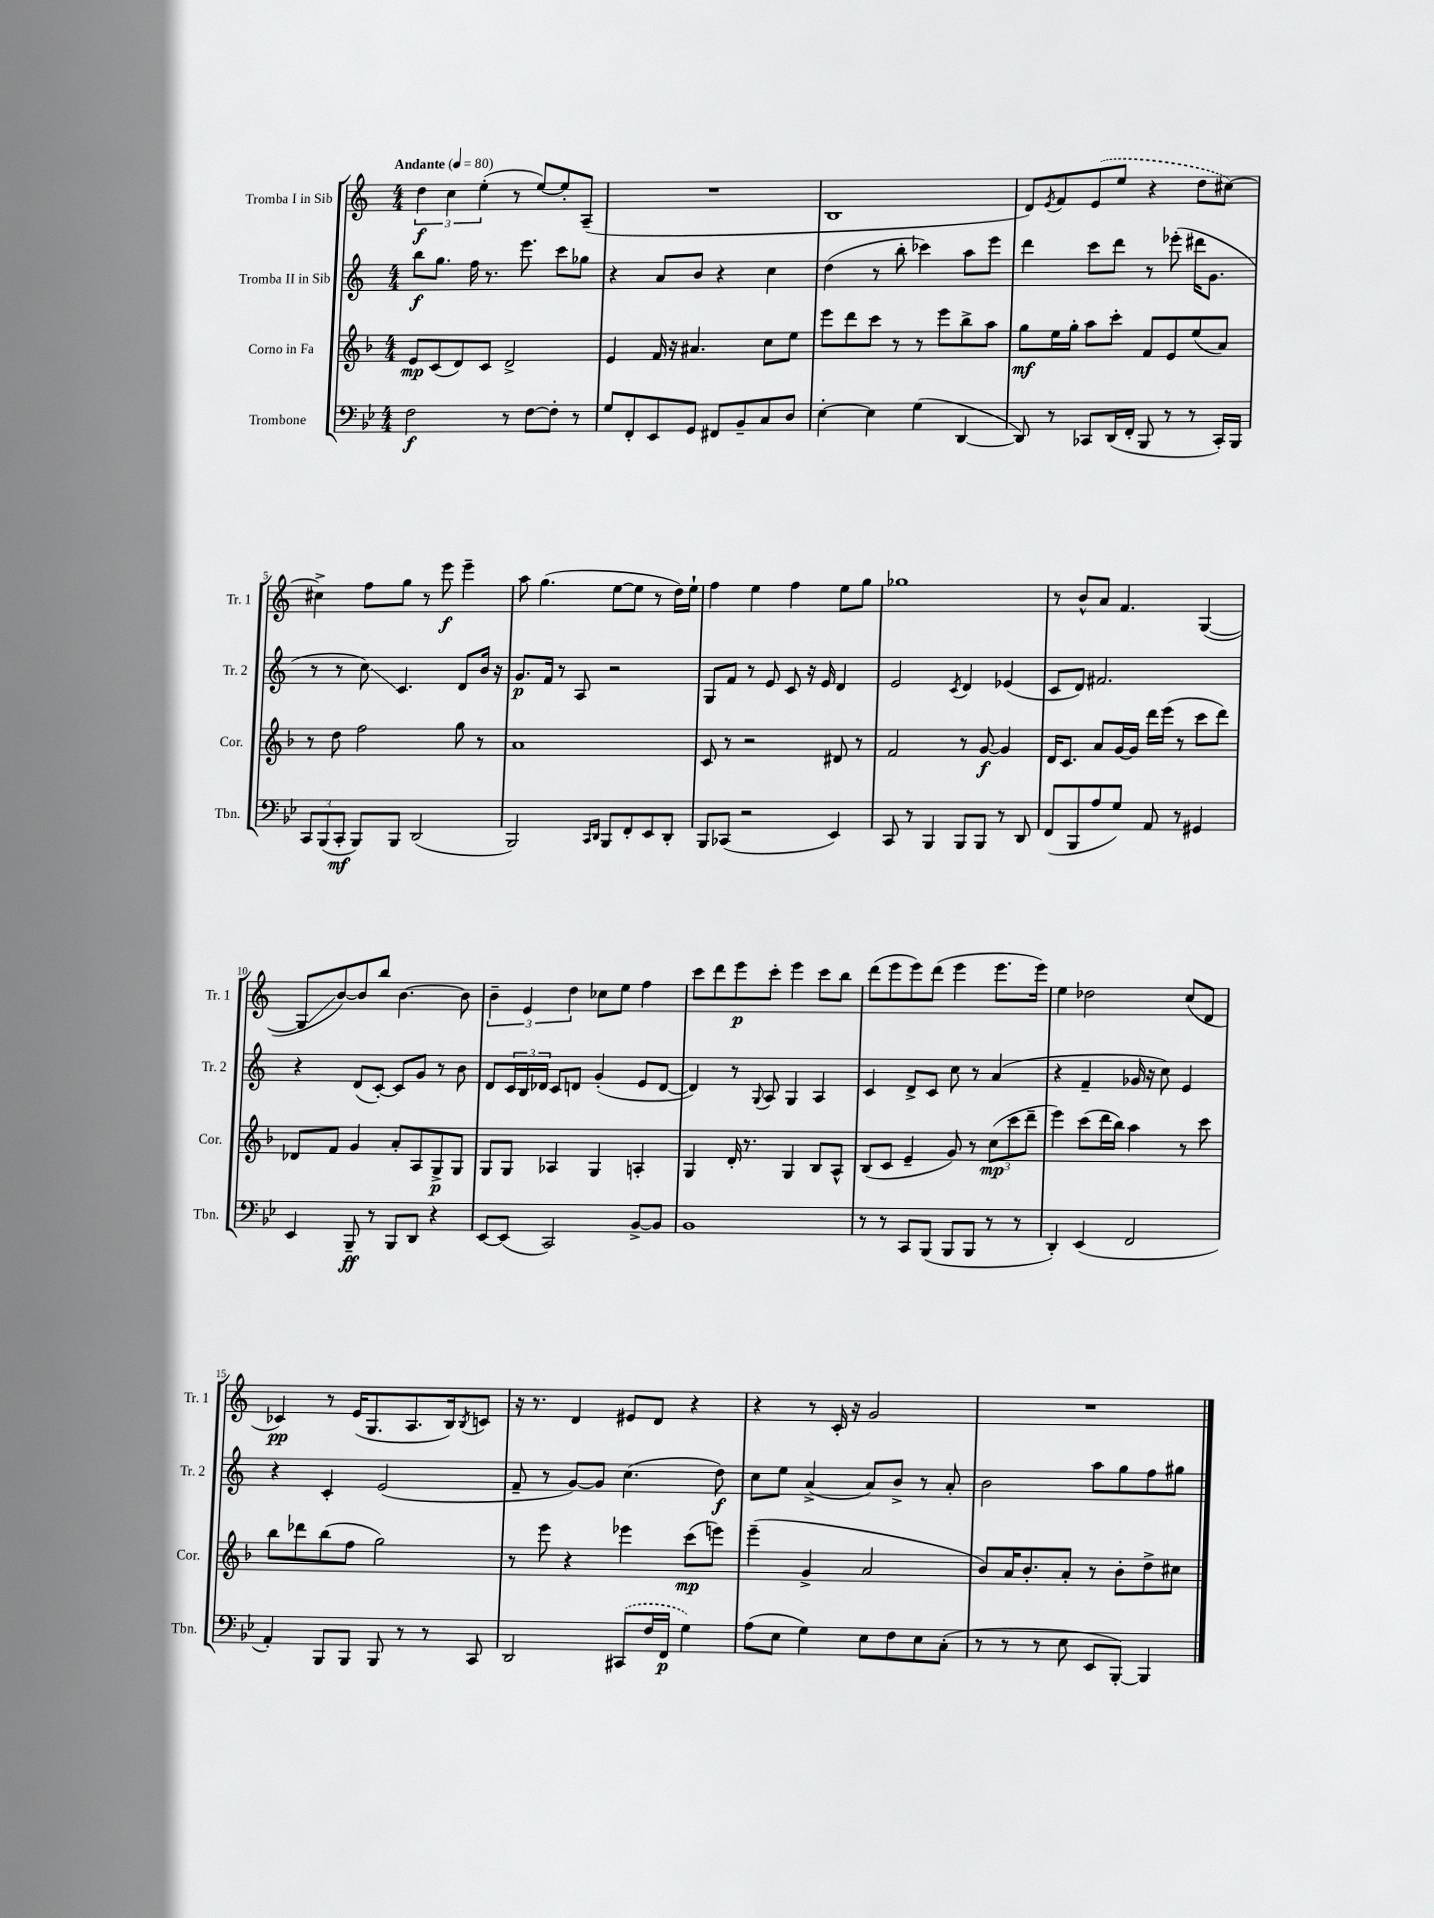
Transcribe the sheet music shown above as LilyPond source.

<<
\new StaffGroup <<
\new Staff = "s0" \with { instrumentName = "Tromba I in Sib" shortInstrumentName = "Tr. 1" } {
    \clef treble \key c \major \numericTimeSignature \time 4/4 \tempo "Andante" 4 = 80
    \tuplet 3/2 { d''4\f c''4 e''4-.( } r8 e''8~) e''8-. a8--( |
    R1 |
    b1 |
    d'8) \acciaccatura { e'8 } f'8 \once \slurDashed e'8( e''8 r4 d''8 cis''8~) |
    cis''4-> f''8 g''8 r8 e'''8\f e'''4-- |
    a''8 g''4.( e''8~ e''8 r8 d''16) e''16-! |
    f''4 e''4 f''4 e''8 g''8 |
    ges''1 |
    r8 b'8-^ a'8 f'4. g4~( |
    g8\glissando b'8~) b'8 b''8 b'4.~ b'8 |
    \tuplet 3/2 { b'4-- e'4 d''4 } ces''8 e''8 f''4 |
    c'''8 d'''8 e'''8\p c'''8-. e'''4 c'''8 b''8 |
    d'''8( e'''8 e'''8) d'''8( e'''4 e'''8. e'''16) |
    e''4 des''2 c''8( d'8 |
    ces'4\pp) r8 e'16( g8. a8. b16) \acciaccatura { b8 } c'8 |
    r16 r8. d'4 eis'8 d'8 r4 |
    r4 r8 c'16-. r16 g'2 |
    R1 \bar "|." |
}
\new Staff = "s1" \with { instrumentName = "Tromba II in Sib" shortInstrumentName = "Tr. 2" } {
    \clef treble \key c \major \numericTimeSignature \time 4/4
    b''8\f g''8. f''16 r8. e'''8. c'''8 ges''8 |
    r4 a'8 b'8 r4 c''4 |
    d''4( r8 b''8-. ces'''4) a''8 e'''8 |
    d'''4 c'''8 d'''8 r8 ees'''8-.( dis'''16 g'8. |
    r8 r8 c''8\glissando) c'4. d'8 b'16 r16 |
    g'8.\p f'16 r8 a8 r2 |
    g8 f'8 r8 e'8 c'8 r16 e'16 d'4 |
    e'2 \acciaccatura { c'8 } d'4 ees'4( |
    c'8 d'8) fis'2. |
    r4 d'8( c'8~-.) c'8 g'8 r8 b'8 |
    d'8 \tuplet 3/2 { c'16 b16 des'16 } c'8 d'8 g'4-.( e'8 d'8~ |
    d'4) r8 \appoggiatura { g8 } a8 g4 a4 |
    c'4 d'8-> c'8 c''8 r8 a'4( |
    r4 f'4-- ges'16 r16 c''8) e'4 |
    r4 c'4-. e'2( |
    f'8-- r8 g'8~) g'8 c''4.( d''8\f) |
    c''8 e''8 a'4->( a'8) b'8-> r8 a'8-. |
    b'2 a''8 g''8 f''8 gis''8 \bar "|." |
}
\new Staff = "s2" \with { instrumentName = "Corno in Fa" shortInstrumentName = "Cor." } {
    \clef treble \key f \major \numericTimeSignature \time 4/4
    e'8\mp c'8( d'8) c'8 d'2-> |
    e'4 f'16 r16 ais'4. c''8 e''8 |
    e'''8 d'''8 c'''8 r8 r8 e'''8 bes''8-> a''8 |
    g''8\mf e''16 g''16-. a''8 c'''8-. f'8 e'8 e''8( a'8) |
    r8 d''8 f''2 g''8 r8 |
    a'1 |
    c'8 r8 r2 dis'8 r8 |
    f'2 r8 g'8~\f g'4 |
    d'16 c'8. a'8 g'16~ g'16 d'''16 e'''16( r8 c'''8 d'''8) |
    des'8 f'8 g'4 a'8-. a8 g8->\p g8 |
    g8 g8 aes4 g4 a4-. |
    g4 d'16-. r8. g4 bes8 a8-^ |
    bes8( c'8 e'4-- g'8) r8 \tuplet 3/2 { c''8\mp( c'''8 d'''8-- } |
    e'''4) c'''8( d'''16 bes''16) a''4 r8 c'''8 |
    bes''8 des'''8 bes''8( f''8 g''2) |
    r8 e'''8 r4 ees'''4 c'''8\mp( e'''8) |
    e'''4--( g'4-> a'2 |
    bes'8) a'16 bes'8.-. a'8-. r8 bes'8-. d''8-> cis''8 \bar "|." |
}
\new Staff = "s3" \with { instrumentName = "Trombone" shortInstrumentName = "Tbn." } {
    \clef bass \key bes \major \numericTimeSignature \time 4/4
    f2\f r8 f8~ f8-. r8 |
    g8 f,8-. ees,8 g,8 fis,8 bes,8-- c8 d8 |
    ees4~-. ees4 g4( d,4~ |
    d,8) r8 ces,8 d,16( f,16-. bes,,8 r8 r8 ces,16-.) bes,,16 |
    \tuplet 3/2 { c,8 bes,,8( c,8-.\mf } bes,,8) bes,,8 d,2( |
    bes,,2) \grace { c,16 d,16 } bes,,8 f,8-. ees,8 d,8-. |
    bes,,8 ces,8( r2 ees,4) |
    c,8 r8 bes,,4 bes,,8 bes,,8 r8 d,8 |
    f,8( bes,,8 a8 g8) a,8 r8 gis,4 |
    ees,4 bes,,8--\ff r8 bes,,8 d,8 r4 |
    ees,8~ ees,8( c,2) bes,8~-> bes,8 |
    bes,1 |
    r8 r8 c,8 bes,,8( bes,,8 bes,,8 r8 r8 |
    d,4-.) ees,4( f,2 |
    a,4-.) bes,,8 bes,,8 bes,,8 r8 r8 c,8 |
    d,2 \once \slurDashed cis,8( f16 f,16\p g4) |
    a8( ees8 g4) ees8 f8 ees8 c8-.( |
    r8 r8 r8 ees8 ees,8 bes,,8~-.) bes,,4 \bar "|." |
}
>>
>>
